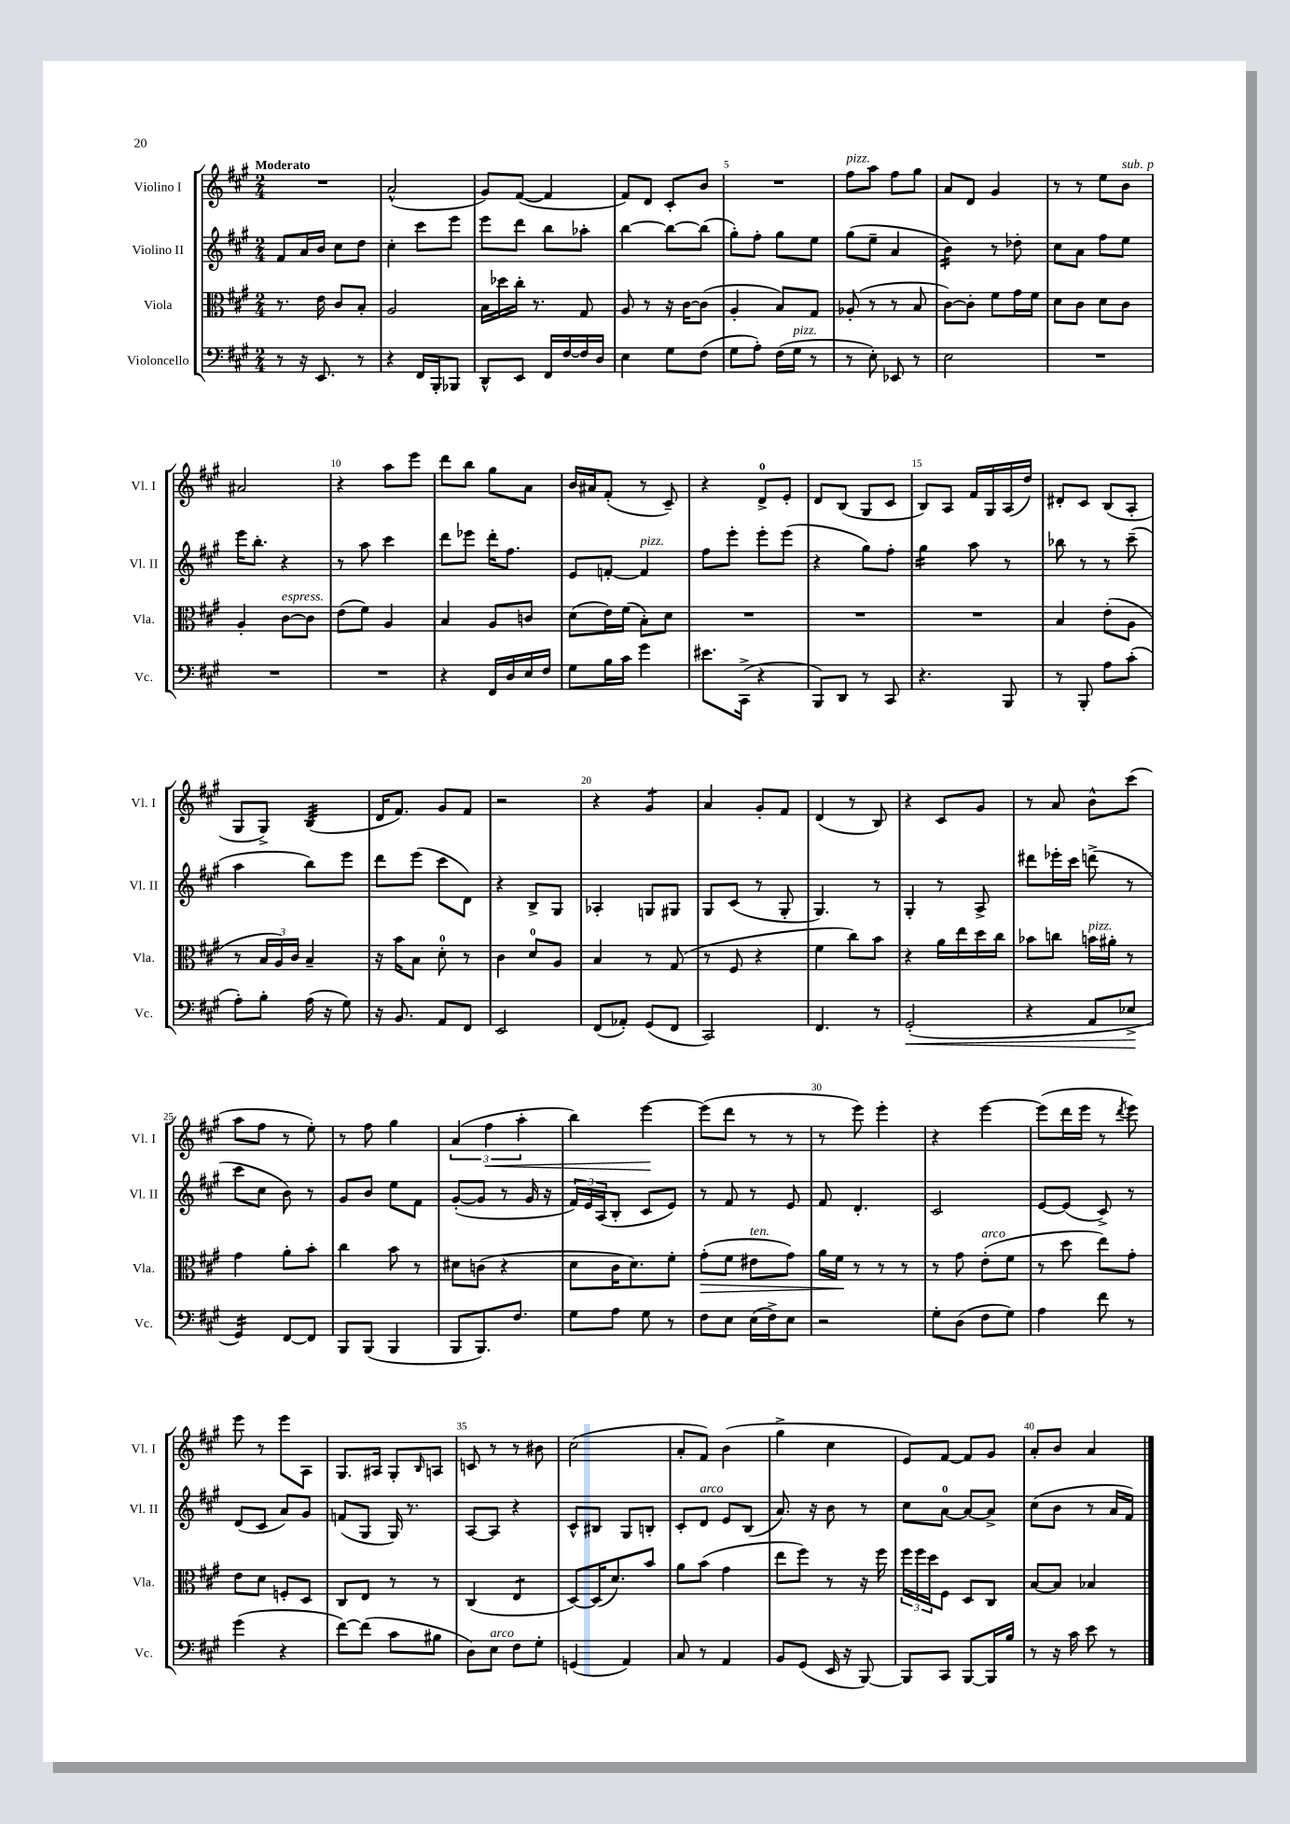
<<
\new StaffGroup <<
\new Staff = "s0" \with { instrumentName = "Violino I" shortInstrumentName = "Vl. I" } {
    \clef treble \key a \major \numericTimeSignature \time 2/4 \tempo "Moderato"
    R2 |
    a'2-^( |
    gis'8) fis'8~( fis'4 |
    fis'8) d'8 cis'8-. b'8 |
    R2 |
    fis''8^\markup { \italic "pizz." } a''8 fis''8 gis''8 |
    a'8 d'8 gis'4 |
    r8 r8 e''8 b'8^\markup { \italic "sub. p" } |
    ais'2 |
    r4 a''8 e'''8 |
    d'''8 b''8 gis''8 a'8 |
    b'16 ais'16 fis'8-.( r8 cis'8--) |
    r4 d'8-0-> e'8-. |
    d'8 b8( gis8 cis'8 |
    b8) a8 fis'16 gis16 a16( d''16) |
    dis'8-. cis'8 b8( a8-. |
    gis8 gis8->) b4:32( |
    d'16 fis'8.) gis'8 fis'8 |
    r2 |
    r4 gis'4:8 |
    a'4 gis'8-. fis'8 |
    d'4( r8 b8) |
    r4 cis'8 gis'8 |
    r8 a'8 b'8-^ cis'''8( |
    a''8 fis''8 r8 e''8-.) |
    r8 fis''8 gis''4 |
    \tuplet 3/2 { a'4( fis''4\< a''4-. } |
    b''4) e'''4~\! |
    e'''8( d'''8 r8 r8 |
    r8 e'''8) e'''4-. |
    r4 e'''4~ |
    e'''8( d'''16 e'''16 r8 \acciaccatura { d'''8 } e'''8) |
    e'''8 r8 e'''8 a8 |
    gis8. ais16 gis8-. \grace { b16 } a8 |
    c'8 r8 r8 bis'8 |
    cis''2( |
    a'8-. fis'8) b'4( |
    gis''4-> cis''4 |
    e'8) fis'8~ fis'8 gis'8 |
    a'8-. b'8 a'4 \bar "|." |
}
\new Staff = "s1" \with { instrumentName = "Violino II" shortInstrumentName = "Vl. II" } {
    \clef treble \key a \major \numericTimeSignature \time 2/4
    fis'8 a'16 b'16 cis''8 d''8 |
    cis''4-. cis'''8 e'''8 |
    e'''8 d'''8 b''8 aes''8-. |
    b''4~ b''8~ b''8( |
    gis''8-.) fis''8-. gis''8 e''8 |
    gis''8( e''8-- a'4 |
    b'4:16) r8 des''8-. |
    cis''8 a'8 fis''8 e''8 |
    e'''16 b''8.-. r4 |
    r8 a''8 cis'''4 |
    d'''8 ees'''8 d'''16-. fis''8. |
    e'8 f'8~-. f'4^\markup { \italic "pizz." } |
    fis''8 e'''8-. e'''8-. e'''8( |
    r4 gis''8) fis''8-. |
    gis''4:16 a''8 r8 |
    bes''8 r8 r8 cis'''8--( |
    a''4 b''8) e'''8 |
    d'''8 e'''8( cis'''8 d'8) |
    r4 b8-> gis8 |
    aes4-. g8 gis8 |
    gis8 cis'8( r8 gis8-. |
    gis4.) r8 |
    gis4-. r8 a8-> |
    dis'''8 ees'''16-. cis'''16 d'''8->( r8 |
    cis'''8 cis''8 b'8) r8 |
    gis'8 b'8 e''8 fis'8 |
    gis'8~-.( gis'8 r8 gis'16 r16 |
    \tuplet 3/2 { fis'16) e'16 a16( } b8-. cis'8 e'8) |
    r8 fis'8 r8 e'8 |
    fis'8 d'4.-. |
    cis'2 |
    e'8~ e'8( cis'8->) r8 |
    d'8( cis'8 a'8) gis'8 |
    f'8( gis8 gis16) r8. |
    a8~ a8 r4 |
    cis'8-^ bis8 gis8 b8-. |
    cis'8-. d'8^\markup { \italic "arco" } e'8 b8( |
    a'8.) r16 b'8 r8 |
    cis''8 a'8-0~ a'8~ a'8-> |
    cis''8( b'8 r8 a'16 fis'16) \bar "|." |
}
\new Staff = "s2" \with { instrumentName = "Viola" shortInstrumentName = "Vla." } {
    \clef alto \key a \major \numericTimeSignature \time 2/4
    r8. e'16 cis'8 b8-. |
    a2 |
    b16 des''16 cis''16-. r8. gis8 |
    a8 r8 r16 cis'16~ cis'8( |
    a4-. b8) gis8 |
    aes8-.( r8 r8 b8 |
    cis'8~) cis'8-. fis'8 gis'16 fis'16 |
    d'8 cis'8 d'8 cis'8 |
    a4-. cis'8~^\markup { \italic "espress." } cis'8 |
    e'8( fis'8) a4 |
    b4 a8 c'8 |
    d'8( e'16) fis'16( b8-.) d'8 |
    R2 |
    R2 |
    R2 |
    b4 e'8-.( a8 |
    r8 \tuplet 3/2 { b16 a16) cis'16 } b4-- |
    r16 b'16 b8 d'8-0-. r8 |
    cis'4 d'8-0 a8 |
    b4 r8 gis8( |
    r8 fis8 r4 |
    fis'4 cis''8) b'8 |
    r4 a'16 e''16 d''16 cis''16 |
    bes'8 c''8 b'16^\markup { \italic "pizz." } ais'16-. r8 |
    gis'4 a'8-. b'8-. |
    cis''4 b'8 r8 |
    dis'8 c'8( r4 |
    d'8 cis'16 d'8.) fis'8-. |
    gis'8-.\>( fis'8 eis'8^\markup { \italic "ten." } gis'8) |
    a'16 fis'16\! r8 r8 r8 |
    r8 gis'8 e'8-.^\markup { \italic "arco" }( fis'8 |
    r8 d''8 e''8) gis'8-. |
    e'8 d'8 f8-. d8 |
    cis8 e8 r8 r8 |
    cis4( e4:8 |
    d8~) d16( d'8.) b'8 |
    a'8 b'8( gis'4 |
    e''8 fis''8) r8 r16 fis''16 |
    \tuplet 3/2 { fis''16 fis''16 d''16 } fis8 d8 cis8 |
    b8~ b8 bes4 \bar "|." |
}
\new Staff = "s3" \with { instrumentName = "Violoncello" shortInstrumentName = "Vc." } {
    \clef bass \key a \major \numericTimeSignature \time 2/4
    r8 r16 e,8. r8 |
    r4 fis,16 b,,16-. bes,,8 |
    d,8-^ e,8 fis,16 fis16~ fis16 d16 |
    e4 gis8 fis8( |
    gis8 a8-.) fis16( gis16^\markup { \italic "pizz." } r8 |
    r8 e8-.) ees,8 r8 |
    e2 |
    R2 |
    R2 |
    R2 |
    r4 fis,16 d16 e16 fis16 |
    gis8 b16 cis'16 gis'4 |
    eis'8. cis,16->( r4 |
    b,,8) d,8 r8 cis,8 |
    r4. b,,8 |
    r8 b,,8-. a8 cis'8-.( |
    a8-.) b8-. a16( r16 gis8) |
    r16 b,8. a,8 fis,8 |
    e,2 |
    fis,8( aes,8-.) gis,8( fis,8 |
    cis,2) |
    fis,4. r8 |
    gis,2-.\<( |
    r4 a,8 ees8->\! |
    gis,4:16) fis,8~ fis,8 |
    b,,8 b,,8( b,,4 |
    b,,8 b,,8.) fis8. |
    gis8 a8 gis8 r8 |
    fis8 e8 e16( fis16->) e8 |
    r2 |
    gis8-. d8( fis8 gis8) |
    a4 fis'8 r8 |
    gis'4( r4 |
    fis'8~) fis'8( cis'8 bis8 |
    d8) e8^\markup { \italic "arco" } fis8 gis8-. |
    g,4( a,4) |
    cis8 r8 a,4 |
    b,8 gis,8( e,16 r16 b,,8~) |
    b,,8 cis,8 b,,8~ b,,16 b16 |
    r8 r16 cis'16 e'8 r8 \bar "|." |
}
>>
>>
\layout { \context { \Score \override BarNumber.break-visibility = ##(#f #t #t) barNumberVisibility = #(every-nth-bar-number-visible 5) } }
